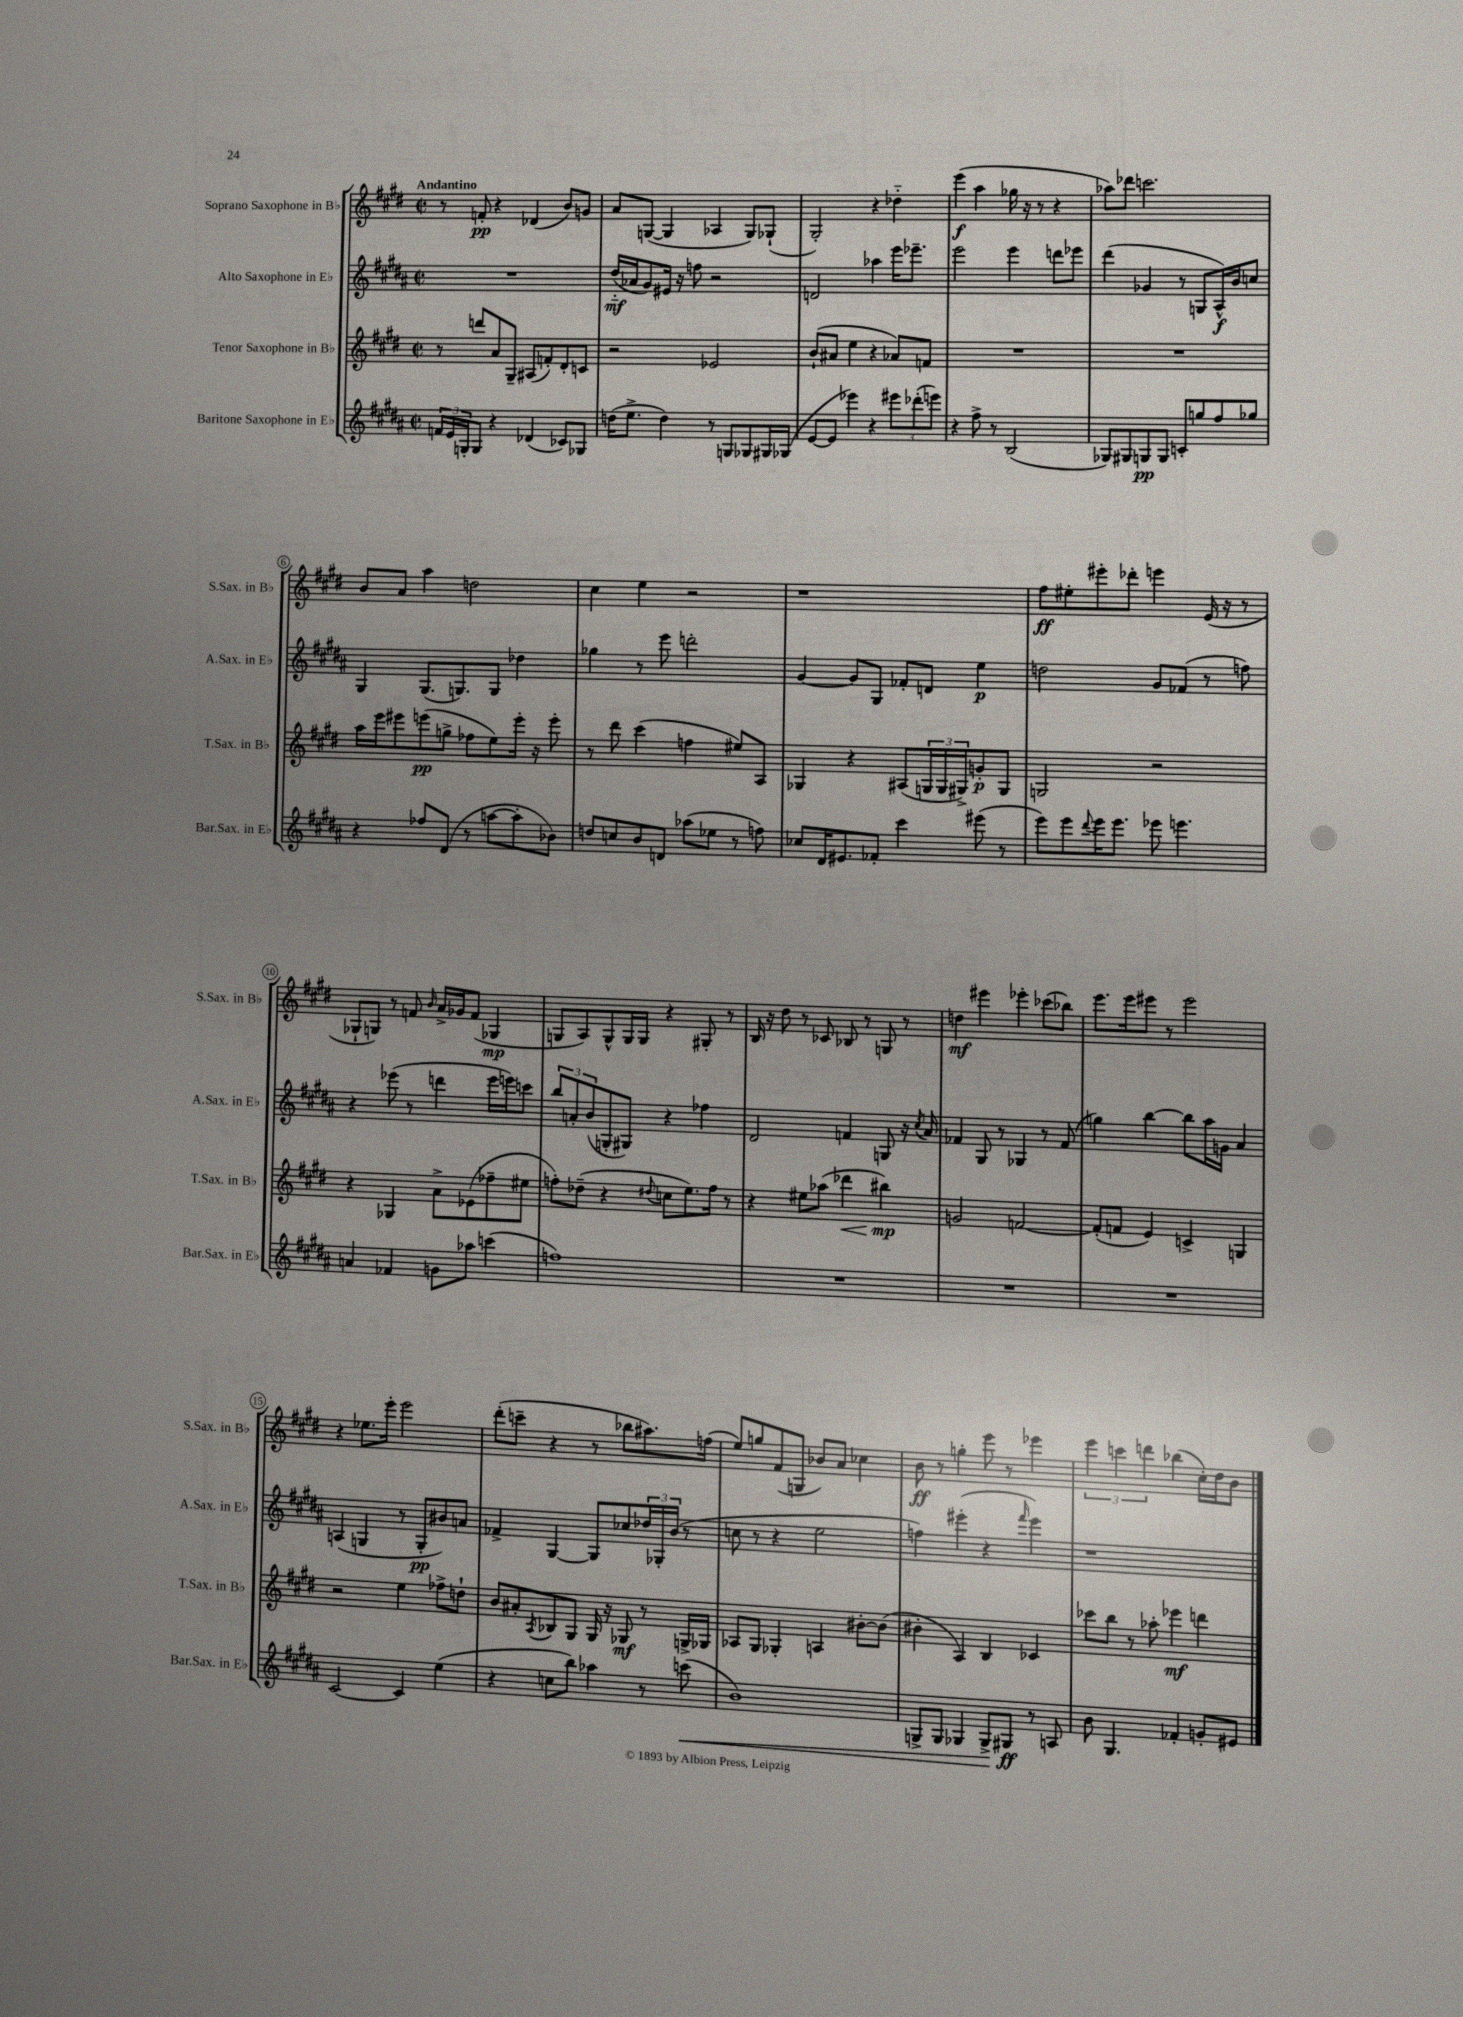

**kern	**kern	**kern	**kern
*staff4	*staff3	*staff2	*staff1
*clefG2	*clefG2	*clefG2	*clefG2
*k[f#c#g#d#a#]	*k[f#c#g#d#]	*k[f#c#g#d#a#]	*k[f#c#g#d#]
*M2/2	*M2/2	*M2/2	*M2/2
*met(c|)	*met(c|)	*met(c|)	*met(c|)
24f	8r	1r	8r
24e	.	.	.
24G'	.	.	.
8G	8ddd	.	8f'
4r	8a	.	4r
.	8G#~	.	.
(4d-	(8A#	.	(4d-
.	8f')	.	.
8c-)	8d#'	.	8b)
8G-	8c	.	8g
=	=	=	=
(16dd	2r	(16dd#'~	8a
8.ee^	.	16a-	.
.	.	8g#)	([8G
4dd)	.	16e#	4G]
.	.	16r	.
.	.	8ff	.
8r	2e-	2r	4A-
8G	.	.	.
8G-	.	.	8G)
16G#	.	.	(8G-`
(16G-	.	.	.
=	=	=	=
[8e	(8b`	2d	2G#')
8e]	8a#	.	.
4eee-)	4ee	.	.
4r	4r	4aa-	4r
12eee#	8a-)	16eee	4dd-'~
.	.	8.eee-~	.
(12ddd-'	.	.	.
.	8f	.	.
12eee)	.	.	.
=	=	=	=
4r	1r	2eee	(4eee
8ff#^	.	.	4aa
8r	.	.	.
(2B	.	4eee	16gg-
.	.	.	16r
.	.	.	8r
.	.	8ddd	4r
.	.	8eee-	.
=	=	=	=
8G-)	1r	(4ddd#	8aa-)
8G#	.	.	8ddd-
8G	.	4g-	2.ccc
8G	.	.	.
8c'	.	8r	.
8gg	.	8G	.
8ff#	.	16A#^^)	.
.	.	16b	.
8gg-	.	8cc	.
=	=	=	=
4r	16aa	4G#	8b
.	16eee	.	.
.	8eee#	.	8a
8ff-	(8eee	(8.G#	4aa
(8d#	8gg^	.	.
.	.	8.G)	.
8r	8ff-	.	2dd
[8aa	8ee)	8G	.
8aa']	16eee'	4dd-	.
.	16r	.	.
8b-)	8eee'	.	.
=	=	=	=
8dd	8r	4gg-	4cc#
8cc	8ddd#	.	.
8b	(4ccc#	8r	4ee
8d	.	8eee	.
(8aa-	4ff	2ddd'	2r
8ee-	.	.	.
8r	8ee#)	.	.
8ff)	8A	.	.
=	=	=	=
8cc-	4G-	[4g#	1r
16d#	.	.	.
8.e#	.	.	.
.	4r	8g#]	.
8f-'	.	8G#	.
4ccc#	(8A#	8f-'	.
.	24G	8d	.
.	24G	.	.
.	24G#^)	.	.
(8eee#	8g'	4ee	.
8r	8G#	.	.
=	=	=	=
8eee)	2G	2dd	8ff#
8eee	.	.	8ee#'
8qqddd#	.	.	.
16eee	.	.	8eee#'
8.eee	.	.	.
.	.	.	8ddd-'
8eee-	2r	8g#	4eee
4.eee	.	(8f-	.
.	.	8r	(16e
.	.	.	16r
.	.	8ff)	8r
=	=	=	=
4a	4r	4r	8G-`
.	.	.	8G)
4f-	4G-	(8eee-	8r
.	.	8r	8f
.	.	.	16qqb
8g	8a^	4ddd	16a^
.	.	.	16g-
8aa-	(8e-	.	(8f
(4ccc	8ff-~	16eee-	4G-
.	.	16eee)	.
.	8ee#	8ccc	.
=	=	=	=
1ff)	8ff')	12bb	8G
.	.	12a'	.
.	(8dd-~	.	8A)
.	.	(12b	.
.	4r	8G'	8G^^
.	.	8G#)	16G
.	.	.	16G
.	8qqdd#	.	.
.	8cc	4r	4r
.	8.ee)	.	.
.	.	4ff-	8G#'
.	16ff	.	.
.	8r	.	8r
=	=	=	=
1r	4r	2d#	16B
.	.	.	16r
.	.	.	8dd#
.	8ee#	.	8r
.	(8aa-	.	8c-
.	4ddd-	4f	8B-
.	.	.	8r
.	4bb#)	8G	8G
.	.	16r	8r
.	.	8qcc#	.
.	.	16a#	.
=	=	=	=
1r	2g	4f-	4dd
.	.	8G#	4eee#
.	.	8r	.
.	[2f	4G-	4eee-'
.	.	8r	(8ccc-
.	.	(8f-	8bb-)
=	=	=	=
1r	(8f']	4gg)	8.eee
.	8f	.	.
.	.	.	16eee
.	4e)	[4bb	8eee#
.	.	.	8r
.	4c^	8bb]	2eee#
.	.	16aa#	.
.	.	16g	.
.	4G	4a#	.
=	=	=	=
[2c#	2r	(4A	4r
.	.	4G	8.ee-
.	.	.	16eee'
4c#]	4ee	8r	2eee
.	.	8G'	.
(4ee	8ff-^	8b#)	.
.	8dd`	8a	.
=	=	=	=
4r	8b	4f-^	(8ddd#'
.	8a#'	.	8ccc~
.	8qA	.	.
8cc	8B-	[4G#	4r
8bb)	8G#	.	.
4aa-	16G#	8G#]	8r
.	16r	.	.
.	8G-	8cc-	8bb-
8r	8r	24dd-	8.aa#)
.	.	24G-'	.
.	.	(24b	.
(8ccc	16G^	8r	.
.	16G-	.	(16ff
=	=	=	=
1b)	8A-	8cc	8ee)
.	8G#	8r	8gg
.	4G-'	4r	(8f#
.	.	.	8G
.	4A	2ee	8b-)
.	.	.	8a
.	[8b#'	.	4cc-
.	(8b#]	.	.
=	=	=	=
8G^	4b#'	4ff)	8b
8G	.	.	8r
4G-	4A)	(4eee#'	4gg'
8G-^	4B	4r	8eee
8G#	.	.	8r
.	.	16qqfff#	.
8r	4c-	4eee#)	4eee-
8A	.	.	.
=	=	=	=
8b	8ccc-	1r	6eee
4.G#	8bb	.	.
.	.	.	6ccc
.	8r	.	.
.	.	.	6ddd
.	8aa-'	.	.
4f-'	4eee-	.	(4bb-
8g'	4ddd	.	16cc#')
.	.	.	16dd#
8e#	.	.	8b
==	==	==	==
*-	*-	*-	*-
